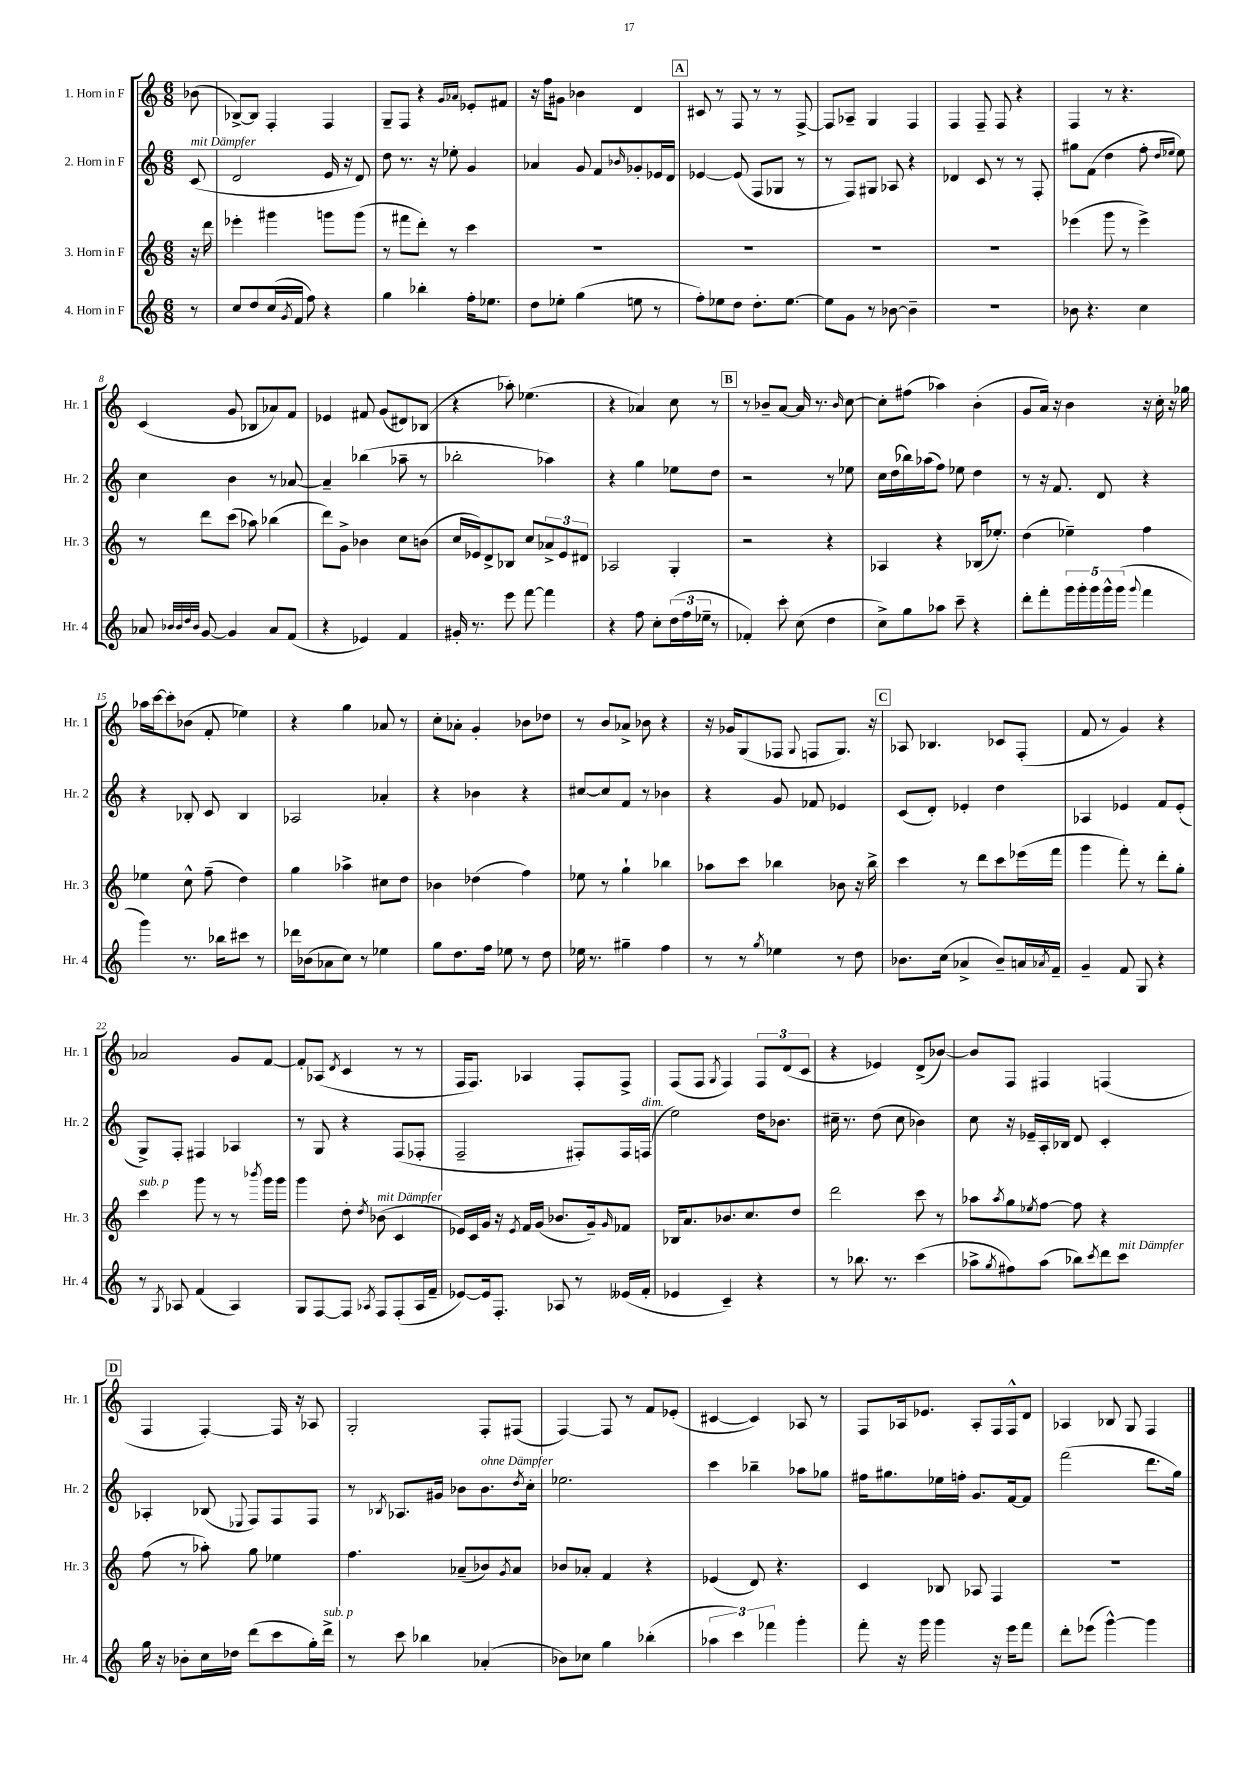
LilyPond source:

<<
\new StaffGroup <<
\new Staff = "s0" \with { instrumentName = "1. Horn in F" shortInstrumentName = "Hr. 1" } {
    \clef treble \key c \major \numericTimeSignature \time 6/8 \partial 8
    bes'8( |
    bes8~->) bes8 f4-. f4 |
    g8-- f8 r4 \grace { g'16 aes'16 } ees'8-. fis'8 |
    r16 f''16 gis'8 bes'4 d'4 |
    \mark \markup { \box "A" } cis'8 r8 f8 r8 r8 f8~-> |
    f8 aes8-- g4 f4 |
    f4 f8-- f8 r4 |
    f4 r8 r4. |
    c'4( g'8 bes8 aes'8) f'8 |
    ees'4 fis'8 g'8( dis'8) bes8( |
    r4 aes''8-.) ees''4.( |
    r4 aes'4) c''8 r8 |
    \mark \markup { \box "B" } r8 bes'8-- a'8~ a'16 r8. \grace { bes'16 } c''8~ |
    c''8-. fis''8( aes''4) b'4-.( |
    g'8 a'16) r16 b'4 r16 c''16-. r16 ges''16 |
    aes''16 c'''16~ c'''8-. bes'8( f'8-. ees''4) |
    r4 g''4 aes'8 r8 |
    c''8-. aes'8-. g'4-. bes'8 des''8 |
    r8 b'8 aes'8-> bes'8 r4 |
    r16 ges'16 g8( fes8 \appoggiatura { g8 } f8 g8.) r16 |
    \mark \markup { \box "C" } aes8 bes4. ces'8 f8-.( |
    f'8 r8 g'4) r4 |
    aes'2 g'8 f'8~ |
    f'8-. aes8( \acciaccatura { d'8 } c'4 r8 r8 |
    f16 f8.) aes4 f8-. f8-> |
    f8( f8 \acciaccatura { g8 } f4) \tuplet 3/2 { f8 d'8( c'8 } |
    r4 ees'4) d'8->( bes'8~) |
    bes'8 f8 fis4 f4( |
    \mark \markup { \box "D" } f4 f4~-.) f16 r16 aes8 |
    g2-. f8-. fis8( |
    f4~) f8 r8 f'8 ees'8-.( |
    cis'4~ cis'4) aes8 r8 |
    f8 aes16 ees'8. aes8-. f16 f16-^ d'8 |
    aes4 bes8 g8 f4 \bar "|." |
}
\new Staff = "s1" \with { instrumentName = "2. Horn in F" shortInstrumentName = "Hr. 2" } {
    \clef treble \key c \major \numericTimeSignature \time 6/8 \partial 8
    c'8^\markup { \italic "mit Dämpfer" }( |
    d'2 e'16 r16 d'8) |
    d''8 r8. r16 ees''8-. g'4 |
    aes'4 g'8 f'8 \grace { bes'16 } ges'8-. ees'16 d'16 |
    \mark \markup { \box "A" } ees'4~ ees'8( f8 ges8 r8 |
    r8 f8) gis8 aes8 r4 |
    des'4 c'8 r8 r8 f8-. |
    gis''8 f'8( d''4 f''8-. \grace { d''16 ees''16 } ees''8) |
    c''4 b'4 r8 aes'8~ |
    aes'4-- bes''4( aes''8-- r8 |
    bes''2-. aes''4) |
    r4 g''4 ees''8 d''8 |
    \mark \markup { \box "B" } r2 r8 ees''8 |
    c''16 d''16( bes''16) aes''16( f''8) ees''8 d''4 |
    r8 r16 f'8. d'8 r4 |
    r4 bes8-. c'8 bes4 |
    aes2 aes'4-. |
    r4 bes'4 r4 |
    cis''8~ cis''8 f'8 r8 bes'4 |
    r4 g'8 fes'8 ees'4 |
    \mark \markup { \box "C" } c'8( d'8-.) ees'4-. d''4 |
    aes4 ees'4 f'8 ees'8-.( |
    g8->) f8-. fis4 aes4 |
    r8 g8 r4 f8( fes8-. |
    f2-- fis8-.) fis16 f16^\markup { \italic "dim." }( |
    e''2) d''16 bes'8. |
    cis''16-- r8. d''8( cis''8 bes'4) |
    c''8 r16 ees'16-- a16-. bes16 d'8 c'4-. |
    \mark \markup { \box "D" } aes4-. bes8( \appoggiatura { ees8 } f8) f8 f8 |
    r8 \acciaccatura { bes8 } aes8. gis'16 bes'8 bes'8.^\markup { \italic "ohne Dämpfer" } \acciaccatura { d''8 } c''16-. |
    ees''2. |
    c'''4 bes''4-- aes''8 ges''8 |
    fis''16 gis''8. ees''16 f''16-. g'8. f'16~ f'8 |
    f'''2( d'''8. g''16) \bar "|." |
}
\new Staff = "s2" \with { instrumentName = "3. Horn in F" shortInstrumentName = "Hr. 3" } {
    \clef treble \key c \major \numericTimeSignature \time 6/8 \partial 8
    r16 d'''16 |
    ees'''4-. gis'''4 g'''8 g'''8( |
    r8 fis'''8 d'''8-.) r8 c'''4 |
    R2. |
    \mark \markup { \box "A" } R2. |
    R2. |
    R2. |
    ees'''4( g'''8 r8 ees'''4->) |
    r8 d'''8 c'''8( aes''8) bes''4( |
    d'''8) g'8-> bes'4 c''8 b'8( |
    c''16 ees'16) d'8-> bes8 c''8 \tuplet 3/2 { aes'8-> ees'8 dis'8 } |
    aes2 g4-. |
    \mark \markup { \box "B" } r2 r4 |
    aes4 r4 bes16( ees''8.-.) |
    d''4( ees''4--) f''4 |
    ees''4 c''8-^ f''8--( d''4) |
    g''4 aes''4-> cis''8 d''8 |
    bes'4 des''4( f''4) |
    ees''8 r8 g''4-! bes''4 |
    aes''8 c'''8 bes''4 bes'8 r16 bes''16-> |
    \mark \markup { \box "C" } c'''4 r8 d'''8 c'''8 ees'''16( f'''16 |
    g'''4 f'''8-.) r8 d'''8-. g''8-. |
    c'''4^\markup { \italic "sub. p" } g'''8 r8 r8 \acciaccatura { bes'''8 } g'''16 g'''16 |
    g'''4 d''8-. \acciaccatura { d''8 } bes'8^\markup { \italic "mit Dämpfer" }( c'4 |
    ees'16) c'16 g'16 r16 \acciaccatura { ees'8 } f'16 g'16( bes'8. g'16--) \grace { g'16 } fes'8 |
    bes16 a'8. bes'8. c''8. d''8 |
    d'''2 c'''8 r8 |
    aes''8 \acciaccatura { aes''8 } g''8 \acciaccatura { ees''8 } f''8~ f''8 r4 |
    \mark \markup { \box "D" } f''8( r8 aes''8-.) g''8 ees''4 |
    f''4. aes'8--( bes'8) \acciaccatura { g'8 } aes'8 |
    bes'8 aes'8-. f'4 r4 |
    ees'4( d'8) r4. |
    c'4 bes8 aes8 f4 |
    R2. \bar "|." |
}
\new Staff = "s3" \with { instrumentName = "4. Horn in F" shortInstrumentName = "Hr. 4" } {
    \clef treble \key c \major \numericTimeSignature \time 6/8 \partial 8
    r8 |
    c''8 d''8 c''16( \acciaccatura { g'8 } f'16 f''8) r4 |
    g''4 bes''4-. f''16-. ees''8. |
    d''8 ees''8-. g''4( e''8 r8 |
    \mark \markup { \box "A" } f''8-.) ees''8 d''8 d''8.-. ees''8.~ |
    ees''8 g'8 r8 bes'8~ bes'4-- |
    r2. |
    bes'8 r4. c''4 |
    aes'8 \grace { bes'32 bes'32 d''32 bes'32 } g'8~ g'4 aes'8 f'8( |
    r4 ees'4) f'4 |
    gis'16-. r8. e'''8 f'''8~ f'''4 |
    r4 f''8 c''8-. \tuplet 3/2 { d''16( f''16 ees''16-- } r8 |
    \mark \markup { \box "B" } fes'4-.) c'''8-. c''8( d''4 |
    c''8->) g''8 aes''8 c'''8-- r4 |
    d'''8-. f'''8-. \tuplet 5/4 { g'''16 g'''16-. g'''16 g'''16-^ g'''16( } \appoggiatura { g'''8 } f'''4 |
    g'''4) r8. bes''16 cis'''8 r8 |
    des'''16 bes'16( aes'8 c''8) r8 ees''4 |
    g''8 d''8. f''16 ees''8 r8 d''8 |
    ees''16 r8. gis''4-- f''4 |
    r8 r8 \acciaccatura { g''8 } ees''4 r8 d''8 |
    \mark \markup { \box "C" } bes'8. c''16( aes'4-> bes'8--) a'16 \acciaccatura { aes'8 } f'16-- |
    g'4-- f'8 g8 r4 |
    r8 \acciaccatura { g8 } aes8 f'4( aes4) |
    g8 f8~ f8 \acciaccatura { aes8 } f8 f8-.( aes16 f'16-- |
    ees'8~) ees'16 f8.-. aes8 r8 eeses'16( f'16-. |
    ees'4 c'4--) r4 |
    r8 bes''8. r8. c'''4( |
    aes''8-> \acciaccatura { g''8 } fis''8) aes''8( bes''8) \acciaccatura { c'''8 } d'''8 c'''8^\markup { \italic "mit Dämpfer" } |
    \mark \markup { \box "D" } g''16 r16 bes'8-. c''16 des''16 d'''8( c'''8 g''16-.) d'''16->^\markup { \italic "sub. p" } |
    r8 c'''8 bes''4 aes'4-.( |
    bes'8) ces''8 g''4 bes''4-.( |
    \tuplet 3/2 { aes''4 c'''4) fes'''4 } g'''4-. |
    f'''8-. r16 g'''16 g'''4 r16 e'''16 f'''8 |
    d'''8-. ees'''8( g'''4~-^) g'''4 \bar "|." |
}
>>
>>
